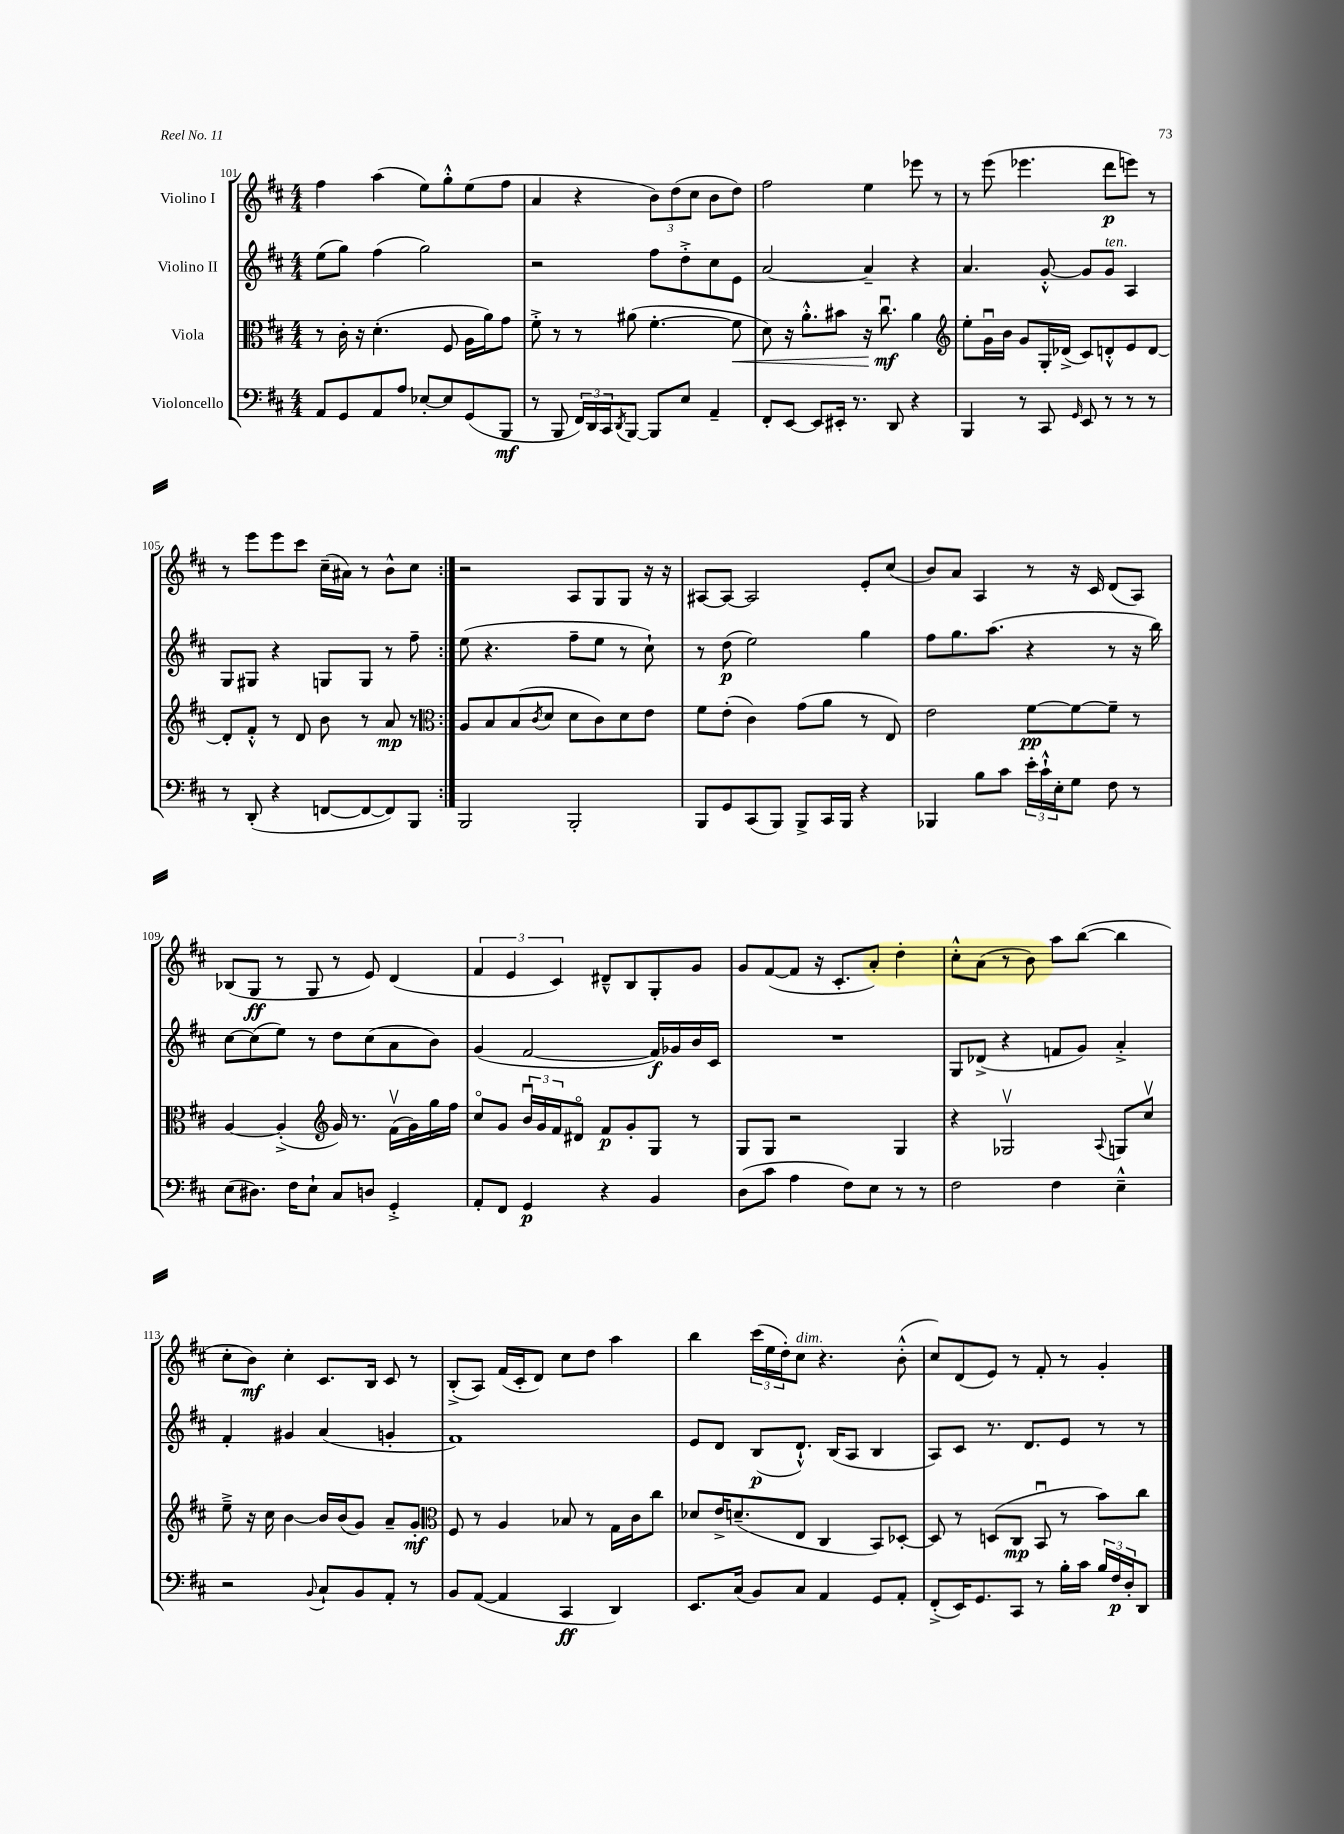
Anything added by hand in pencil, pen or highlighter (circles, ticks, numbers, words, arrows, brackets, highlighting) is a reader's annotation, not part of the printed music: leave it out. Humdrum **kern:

**kern	**dynam	**kern	**dynam	**kern	**dynam	**kern	**dynam
*part4	*part4	*part3	*part3	*part2	*part2	*part1	*part1
*staff4	*staff4	*staff3	*staff3	*staff2	*staff2	*staff1	*staff1
*I"Violoncello	*	*I"Viola	*	*I"Violino II	*	*I"Violino I	*
*clefF4	*	*clefC3	*	*clefG2	*	*clefG2	*
*k[f#c#]	*	*k[f#c#]	*	*k[f#c#]	*	*k[f#c#]	*
*M4/4	*	*M4/4	*	*M4/4	*	*M4/4	*
=101	=101	=101	=101	=101	=101	=101	=101
8AA/L	.	8r	.	(8ee\L	.	4ff#\	.
8GG/	.	16c#'\	.	8gg\J)	.	.	.
.	.	16r	.	.	.	.	.
8AA/	.	(4.d'\	.	(4ff#\	.	(4aa\	.
8A/J	.	.	.	.	.	.	.
[8E-X'/L	.	.	.	2gg\)	.	8ee\L)	.
8E-/]	.	8F#/	.	.	.	8gg'^^\	.
(8GG/	.	16A\LL	.	.	.	(8ee\	.
.	.	16a\J)	.	.	.	.	.
8BBB/J	mf	8g\J	.	.	.	8ff#\J	.
=102	=102	=102	=102	=102	=102	=102	=102
8r	.	8f#'^\	.	2r	.	4a/	.
8BBB/	.	8r	.	.	.	.	.
24FF#/LL)	.	8r	.	.	.	4r	.
24DD/	.	.	.	.	.	.	.
24CC#/J	.	.	.	.	.	.	.
8qDD/	.	.	.	.	.	.	.
[8BBB/J	.	(8a#X\	.	.	.	.	.
8BBB/L]	.	[4.f#'\	.	8ff#\L	.	12b\L)	.
.	.	.	.	.	.	(12dd\	.
8E/J	.	.	.	8dd'^\	.	.	.
.	.	.	.	.	.	12cc#\J	.
4AA~/	.	.	.	8cc#\	.	8b\L	.
!	!	!	!LO:HP:b	!	!	!	!
.	.	8f#\]	<	8e\J	.	8dd\J)	.
=103	=103	=103	=103	=103	=103	=103	=103
8FF#'/L	.	8d\)	.	[2a/	.	2ff#\	.
[8EE/J	.	16r	.	.	.	.	.
.	.	8.a'^^\L	.	.	.	.	.
8EE/L]	.	.	.	.	.	.	.
16EE#X'/Jk	.	8b#X\J	.	.	.	.	.
8.r	.	.	.	.	.	.	.
.	.	16r	.	4a~/]	.	4ee\	.
.	.	8.cc#u\	mf	.	.	.	.
8DD/	.	.	.	.	.	.	.
4r	.	4a\	[	4r	.	8eee-X\	.
.	.	.	.	.	.	8r	.
=104	=104	=104	=104	=104	=104	=104	=104
*	*	*clefG2	*	*	*	*	*
4BBB/	.	8ee'\L	.	4.a/	.	8r	.
.	.	16gu\L	.	.	.	(8eee\	.
.	.	16b\JJ	.	.	.	.	.
8r	.	8g/L	.	.	.	4.eee-X\	.
8CC#/	.	16G'/L	.	[8g'^^/	.	.	.
.	.	(16d-X^/JJ	.	.	.	.	.
16qqGG/	.	.	.	.	.	.	.
8EE/	.	8c#/L)	.	8g/L]	.	.	.
!	!	!	!	!LO:TX:a:i:t=ten.	!	!	!
8r	.	8dn'^^/	.	8g/J	.	8ddd\L	p
8r	.	8e/	.	4A/	.	8eeen\J)	.
8r	.	[8d/J	.	.	.	8r	.
!!LO:LB:g=z
=105	=105	=105	=105	=105	=105	=105	=105
8r	.	8d'/L]	.	8G/L	.	8r	.
(8DD'/	.	8f#'^^/J	.	8G#X/J	.	8eee\L	.
4r	.	8r	.	4r	.	8eee\	.
.	.	8d/	.	.	.	8ccc#\J	.
[8FFn/L	.	8b\	.	8Gn/L	.	(16cc#~\LL	.
.	.	.	.	.	.	16a#X\JJ)	.
8FF/_	.	8r	.	8G/J	.	8r	.
8FF/])	.	8a/	mp	8r	.	8b^^\L	.
8BBB/J	.	8r	.	8ff#~\	.	8cc#\J	.
=106:|!	=106:|!	=106:|!	=106:|!	=106:|!	=106:|!	=106:|!	=106:|!
*	*	*clefC3	*	*	*	*	*
2BBB/	.	8A/L	.	(8ee\	.	2r	.
.	.	8B/	.	4.r	.	.	.
.	.	(8B/	.	.	.	.	.
.	.	8qc#/	.	.	.	.	.
.	.	8d/J	.	.	.	.	.
2BBB'/	.	8d\L	.	8ff#~\L	.	8A/L	.
.	.	8c#\)	.	8ee\J	.	8G/	.
.	.	8d\	.	8r	.	8G/J	.
.	.	8e\J	.	8cc#`\)	.	16r	.
.	.	.	.	.	.	16r	.
=107	=107	=107	=107	=107	=107	=107	=107
8BBB/L	.	8f#\L	.	8r	.	[8A#X/L	.
8GG/	.	(8e'\J	.	(8dd\	p	8A#/J_	.
(8CC#/	.	4c#\)	.	2ee\)	.	2A#/]	.
8BBB/J)	.	.	.	.	.	.	.
8BBB^/L	.	(8g\L	.	.	.	.	.
16CC#/L	.	8a\J	.	.	.	.	.
16BBB/JJ	.	.	.	.	.	.	.
4r	.	8r	.	4gg\	.	8e'/L	.
.	.	8E/)	.	.	.	(8cc#/J	.
=108	=108	=108	=108	=108	=108	=108	=108
4BBB-X/	.	2e\	.	8ff#\L	.	8b/L)	.
.	.	.	.	8.gg\	.	8a/J	.
8B\L	.	.	.	.	.	4A/	.
.	.	.	.	(8.aa\J	.	.	.
8c#\J	.	.	.	.	.	.	.
24e'\LL	.	[8f#\L	pp	4r	.	8r	.
24c#`^^\	.	.	.	.	.	.	.
24E'\J	.	.	.	.	.	.	.
8G\J	.	8f#\_	.	.	.	16r	.
.	.	.	.	.	.	16c#/	.
8F#\	.	8f#~\J]	.	8r	.	(8d/L	.
8r	.	8r	.	16r	.	8A/J)	.
.	.	.	.	16bb\)	.	.	.
!!LO:LB:g=z
=109	=109	=109	=109	=109	=109	=109	=109
(8E\L	.	[4A/	.	[8cc#\L	.	(8B-X/L	.
8.D#X\J)	.	.	.	(8cc#\]	.	8G/J	ff
.	.	(4A'^/]	.	8ee\J)	.	8r	.
16F#\KL	.	.	.	.	.	.	.
8E`\J	.	.	.	8r	.	8G/	.
*	*	*clefG2	*	*	*	*	*
8C#/L	.	16g/)	.	8dd\L	.	8r	.
.	.	8.r	.	.	.	.	.
8Dn/J	.	.	.	(8cc#\	.	8e/)	.
4GG'^/	.	(16f#v\LL	.	8a\	.	(4d/	.
.	.	16g\)	.	.	.	.	.
.	.	16gg\	.	8b\J)	.	.	.
.	.	16ff#\JJ	.	.	.	.	.
=110	=110	=110	=110	=110	=110	=110	=110
8AA'/L	.	8cc#/L	.	(4g/	.	6f#/	.
8FF#/J	.	8g/J	.	.	.	.	.
.	.	.	.	.	.	6e/	.
4GG/	p	24bu/LL	.	[2f#/	.	.	.
.	.	24g/	.	.	.	.	.
.	.	24f#/J	.	.	.	6c#/)	.
.	.	8d#X/J	.	.	.	.	.
4r	.	8f#/L	p	.	.	8d#X~^^/L	.
.	.	8g'/	.	.	.	8B/	.
4BB/	.	8G/J	.	16f#/LL])	f	8G'/	.
.	.	.	.	16g-X/	.	.	.
.	.	8r	.	16b/	.	8g/J	.
.	.	.	.	16c#/JJ	.	.	.
=111	=111	=111	=111	=111	=111	=111	=111
(8D\L	.	8G/L	.	1r	.	8g/L	.
8c#\J	.	8G/J	.	.	.	([8f#/	.
4A\	.	2r	.	.	.	8f#/J]	.
.	.	.	.	.	.	16r	.
.	.	.	.	.	.	8.c#'/L	.
8F#\L)	.	.	.	.	.	.	.
8E\J	.	.	.	.	.	8a'/J)	.
8r	.	4G/	.	.	.	4dd'\	.
8r	.	.	.	.	.	.	.
=112	=112	=112	=112	=112	=112	=112	=112
2F#\	.	4r	.	8G/L	.	8cc#'^^\L	.
.	.	.	.	(8d-X^/J	.	(8a\J	.
.	.	2G-Xv/	.	4r	.	8r	.
.	.	.	.	.	.	8b\)	.
4F#\	.	.	.	8fn/L	.	8aa\L	.
.	.	.	.	8g/J)	.	([8bb\J	.
.	.	8qqA/	.	.	.	.	.
4E~^^\	.	8Gn/L	.	4a'^/	.	4bb\]	.
.	.	8cc#v/J	.	.	.	.	.
!!LO:LB:g=z
=113	=113	=113	=113	=113	=113	=113	=113
2r	.	8ee~^\	.	4f#'/	.	8cc#'\L	.
.	.	16r	.	.	.	8b\J)	mf
.	.	16cc#\	.	.	.	.	.
.	.	[4b\	.	4g#X/	.	4cc#'\	.
8qqBB/	.	.	.	.	.	.	.
8C#`/L	.	16b/LL]	.	(4a/	.	8.c#/L	.
.	.	(16b/J	.	.	.	.	.
8BB/	.	8g/J)	.	.	.	.	.
.	.	.	.	.	.	16B/Jk	.
8AA'/J	.	8a~/L	.	4gn'/	.	8c#/	.
8r	.	8g'/J	mf	.	.	8r	.
=114	=114	=114	=114	=114	=114	=114	=114
*	*	*clefC3	*	*	*	*	*
8BB/L	.	8F#/	.	1f#)	.	(8B'^/L	.
([8AA/J	.	8r	.	.	.	8A/J)	.
4AA/]	.	4A/	.	.	.	(16f#/LL	.
.	.	.	.	.	.	16c#'/J	.
.	.	.	.	.	.	8d/J)	.
4CC#/	ff	8B-X/	.	.	.	8cc#\L	.
.	.	8r	.	.	.	8dd\J	.
4DD/)	.	16G\LL	.	.	.	4aa\	.
.	.	16c#\J	.	.	.	.	.
.	.	8cc#\J	.	.	.	.	.
=115	=115	=115	=115	=115	=115	=115	=115
8.EE/L	.	8d-X/L	.	8e/L	.	4bb\	.
.	.	16e^/K	.	8d/J	.	.	.
(16C#/Jk	.	(8.dn~/	.	.	.	.	.
8BB/L)	.	.	.	(8B/L	p	(24ccc#\LL	.
.	.	.	.	.	.	24ee\	.
.	.	.	.	.	.	24dd'\J)	.
!	!	!	!	!	!	!LO:TX:a:i:t=dim.	!
8C#/J	.	8E/J	.	8.d`^^/J)	.	8cc#\J	.
4AA/	.	4C#/	.	.	.	4.r	.
.	.	.	.	(16B/KL	.	.	.
.	.	.	.	8A/J	.	.	.
8GG/L	.	8BB/L)	.	4B/	.	.	.
8AA'/J	.	[8D-X'/J	.	.	.	(8b'^^\	.
=116	=116	=116	=116	=116	=116	=116	=116
(8FF#'^/L	.	8D-/]	.	8A/L)	.	8cc#/L)	.
16EE/K)	.	8r	.	8c#/J	.	(8d/	.
8.GG/	.	.	.	.	.	.	.
.	.	(8Dn/L	.	8.r	.	8e/J)	.
8CC#/J	.	8C#/J	mp	.	.	8r	.
.	.	.	.	8.d/L	.	.	.
8r	.	8BBu/	.	.	.	8f#'/	.
16B'\LL	.	8r	.	8e/J	.	8r	.
16c#\JJ	.	.	.	.	.	.	.
24B/LL	.	8b\L)	.	8r	.	4g'/	.
24F#/	p	.	.	.	.	.	.
24D'/J	.	.	.	.	.	.	.
8DD/J	.	8cc#\J	.	8r	.	.	.
==	==	==	==	==	==	==	==
*-	*-	*-	*-	*-	*-	*-	*-
